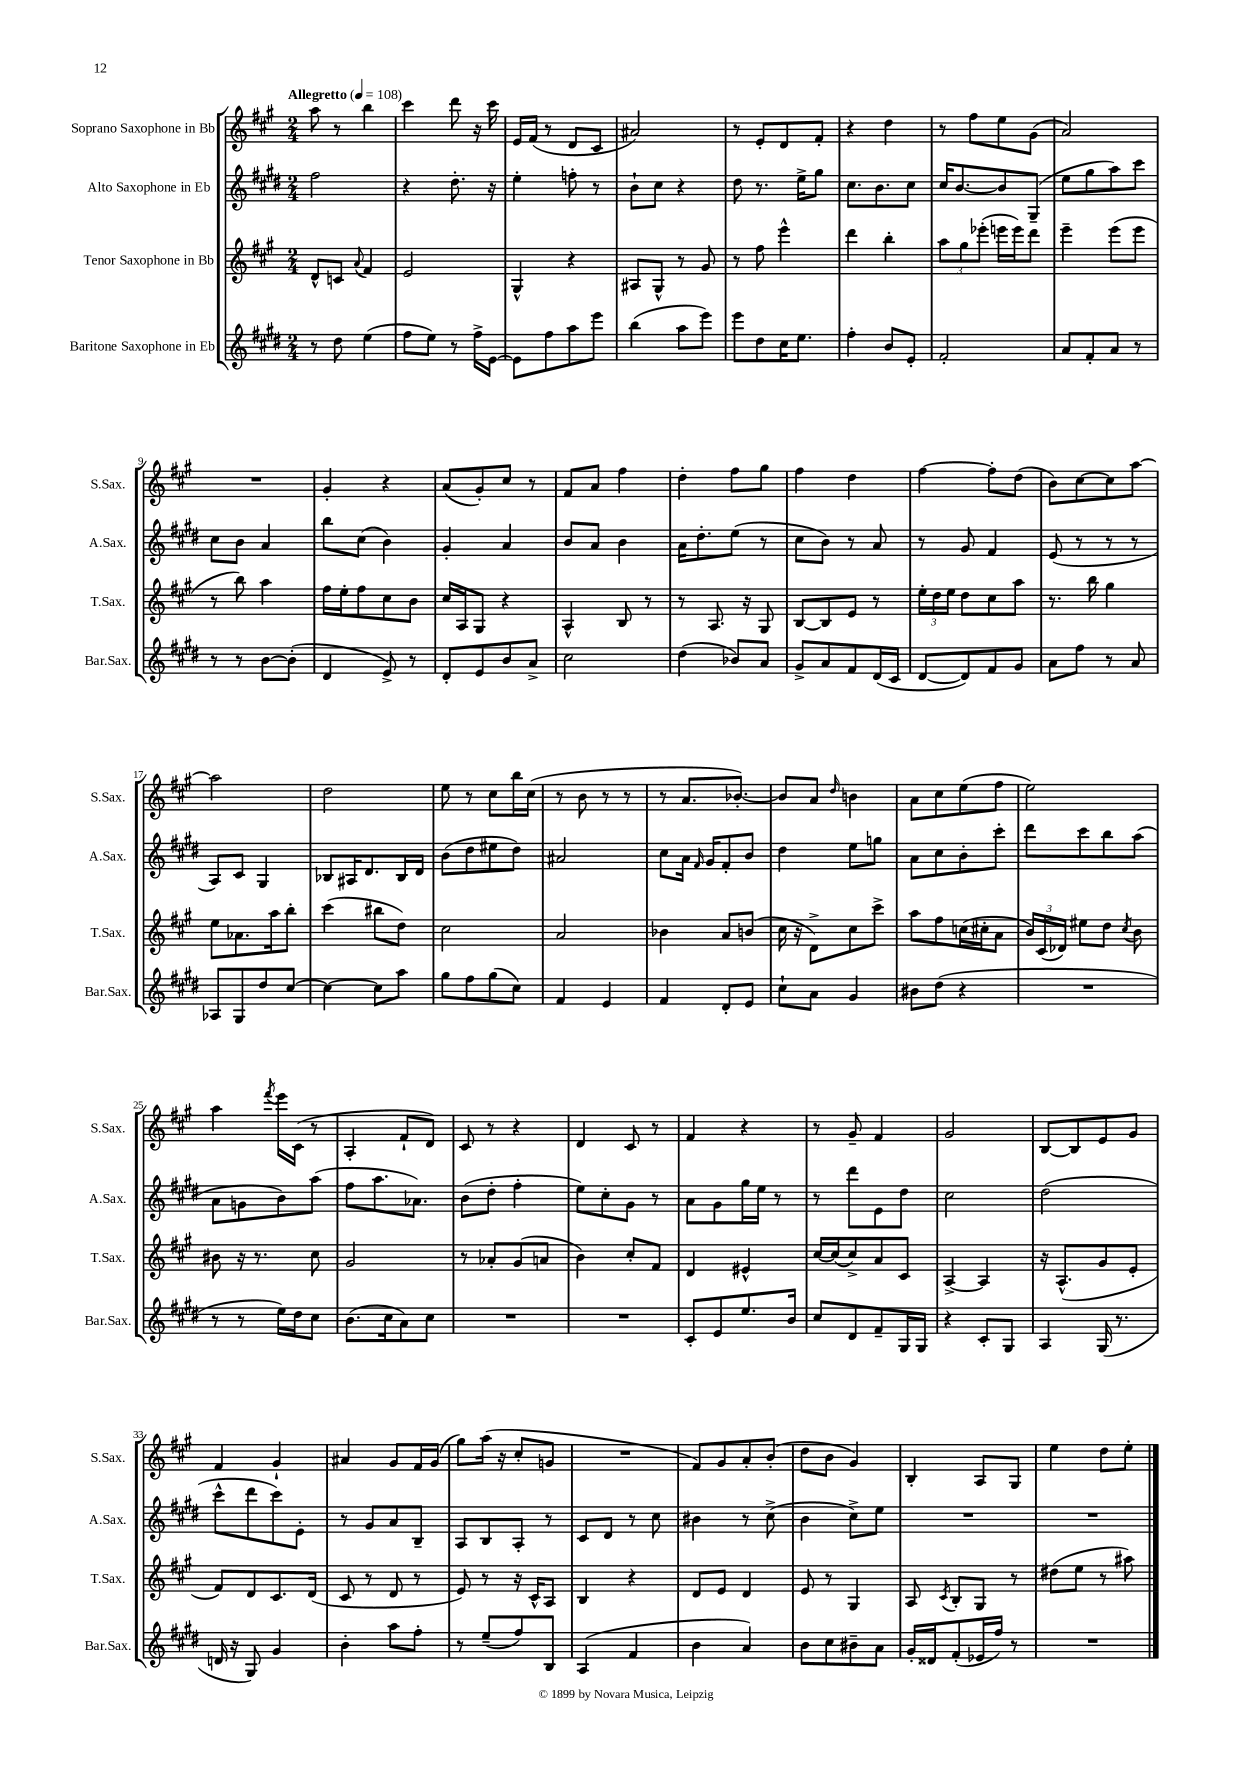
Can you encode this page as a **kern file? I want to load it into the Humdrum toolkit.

**kern	**kern	**kern	**kern
*staff4	*staff3	*staff2	*staff1
*clefG2	*clefG2	*clefG2	*clefG2
*k[f#c#g#d#]	*k[f#c#g#]	*k[f#c#g#d#]	*k[f#c#g#]
*M2/4	*M2/4	*M2/4	*M2/4
*MM108	*MM108	*MM108	*MM108
8r	8d^^	2ff#	8aa
8dd#	8c	.	8r
.	8qqa	.	.
(4ee	4f#	.	4bb
=	=	=	=
8ff#	2e	4r	4ccc#
8ee)	.	.	.
8r	.	8.dd#'	8ddd
16ff#^	.	.	16r
[16e	.	16r	16ccc#
=	=	=	=
8e]	4G#^^	4ee'	16e
.	.	.	(16f#
8ff#	.	.	8r
8aa	4r	8ff'	8d
8eee	.	8r	8c#
=	=	=	=
(4bb	8A#	8b`	2a#)
.	8G#^^	8cc#	.
8aa	8r	4r	.
8eee)	8g#	.	.
=	=	=	=
8eee	8r	8dd#	8r
8dd#	8ff#	8.r	8e'
16cc#	4eee^^	.	8d
8.ee	.	16ee^	.
.	.	8gg#	8f#'
=	=	=	=
4ff#'	4ddd	8.cc#	4r
.	.	8.b	.
8b	4bb'	.	4dd
8e'	.	8cc#	.
=	=	=	=
2f#'	12aa	16cc#	8r
.	.	[8.b	.
.	12gg#	.	.
.	.	.	8ff#
.	(12eee-'	.	.
.	16eee	8b]	8ee
.	16eee)	.	.
.	8ddd	(8G#~	(8g#
=	=	=	=
8a	4eee~	8ee	2a)
8f#'	.	8gg#	.
8a	(8eee	8aa)	.
8r	8eee	8ccc#	.
=	=	=	=
8r	8r	8cc#	2r
8r	8bb)	8b	.
[8b	4aa	4a	.
(8b']	.	.	.
=	=	=	=
4d#	16ff#	8bb	4g#'
.	16ee'	.	.
.	8ff#	(8cc#	.
8e^)	8cc#	4b)	4r
8r	8b	.	.
=	=	=	=
8d#'	16cc#	4g#'	(8a
.	16A	.	.
8e	8G#	.	8g#')
8b	4r	4a	8cc#
8a^	.	.	8r
=	=	=	=
2cc#	4A^^	8b	8f#
.	.	8a	8a
.	8B	4b	4ff#
.	8r	.	.
=	=	=	=
(4dd#	8r	16a	4dd'
.	.	8.dd#'	.
.	8.A	.	.
8b-)	.	(8ee	8ff#
.	16r	.	.
8a	8G#	8r	8gg#
=	=	=	=
8g#^	[8B	8cc#	4ff#
8a	8B]	8b)	.
8f#	8e	8r	4dd
(16d#	8r	8a	.
16c#	.	.	.
=	=	=	=
[8d#	24ee'	8r	[4ff#
.	24dd	.	.
.	24ee	.	.
8d#])	8dd	8g#	.
8f#	8cc#	4f#	8ff#']
8g#	8aa	.	(8dd
=	=	=	=
8a	8.r	(8e	8b)
8ff#	.	8r	[8cc#
.	16bb	.	.
8r	4gg#	8r	8cc#]
8a	.	8r	[8aa
=	=	=	=
8A-	8ee	8A)	2aa]
8G#	8.a-	8c#	.
8dd#	.	4G#	.
.	16aa	.	.
[8cc#	8bb'	.	.
=	=	=	=
4cc#_	(4ccc#	8B-	2dd
.	.	16A#	.
.	.	8.d#	.
8cc#]	8bb#	.	.
8aa	8dd)	16B-	.
.	.	16d#	.
=	=	=	=
8gg#	2cc#	(8b	8ee
8ff#	.	8dd#	8r
(8gg#	.	8ee#	8cc#
8cc#)	.	8dd#)	16bb
.	.	.	(16cc#
=	=	=	=
4f#	2a	2a#	8r
.	.	.	8b
4e	.	.	8r
.	.	.	8r
=	=	=	=
4f#	4b-	8cc#	8r
.	.	16a	8.a
.	.	16qqf#	.
.	.	16g#	.
8d#'	8a	8f#'	.
.	.	.	[8.b-')
8e	(8b	8b	.
=	=	=	=
8cc#`	16cc#	4dd#	8b-]
.	16r	.	.
8a	8d^)	.	8a
.	.	.	16qqdd
4g#	8cc#	8ee	4b
.	8ccc#^	8gg	.
=	=	=	=
8b#	8aa	8a	8a
(8dd#	8ff#	8cc#	8cc#
4r	(16cc	8b'	(8ee
.	16cc#'	.	.
.	8a	8ccc#'	8ff#
=	=	=	=
2r	24b)	8ddd#	2ee)
.	(24c#	.	.
.	24d-)	.	.
.	8ee#	8ccc#	.
.	8dd	8bb	.
.	8qcc#	.	.
.	8b	(8aa	.
=	=	=	=
8r	8b#	8a	4aa
8r	16r	8g	.
.	8.r	.	.
.	.	.	8qfff#
16ee)	.	8b)	16eee
16dd#	.	.	(16c#
8cc#	8cc#	(8aa	8r
=	=	=	=
(8.b	2g#	8ff#	4A'
.	.	8.aa	.
16cc#	.	.	.
8a)	.	.	8f#`
.	.	8.a-)	.
8cc#	.	.	8d)
=	=	=	=
2r	8r	(8b	8c#
.	8a-'	8dd#'	8r
.	(8g#	4ff#'	4r
.	8a	.	.
=	=	=	=
2r	4b)	8ee)	4d
.	.	8cc#'	.
.	8cc#'	8g#	8c#
.	8f#	8r	8r
=	=	=	=
8c#'	4d	8a	4f#
8e	.	8g#	.
8.ee	4e#^^	16gg#	4r
.	.	16ee	.
.	.	8r	.
16b	.	.	.
=	=	=	=
8cc#	[16cc#	8r	8r
.	(16cc#]	.	.
8d#	8cc#^)	8ddd#	8g#~
8f#~	8a	8e	4f#
16G#	8c#	8dd#	.
16G#	.	.	.
=	=	=	=
4r	[4A^	2cc#	2g#
8c#'	4A]	.	.
8G#	.	.	.
=	=	=	=
4A	16r	(2dd#	[8B
.	(8.A^^	.	.
.	.	.	8B]
(16G#	8g#	.	8e
8.r	.	.	.
.	8e'	.	8g#
=	=	=	=
16d	8f#)	8ccc#^^	4f#
16r	.	.	.
8G#)	8d	8ddd#	.
4g#	8.c#	8ccc#)	4g#`
.	.	8e'	.
.	(16d	.	.
=	=	=	=
4b'	8c#	8r	4a#
.	8r	8g#	.
8aa	8d	8a	8g#
8ff#'	8r	8B~	16f#
.	.	.	(16g#
=	=	=	=
8r	8e)	8A	8gg#)
(8ee~	8r	8B	(16aa
.	.	.	16r
8ff#)	16r	8A'	8cc#'
.	16c#^^	.	.
8B	8A	8r	8g
=	=	=	=
(4A	4B	8c#	2r
.	.	8d#	.
4f#	4r	8r	.
.	.	8cc#	.
=	=	=	=
4b	8d	4b#	8f#)
.	8e	.	8g#
4a)	4d	8r	8a'
.	.	(8cc#^	(8b'
=	=	=	=
8b	8e	4b	8dd
8cc#	8r	.	8b
8b#~	4G#	8cc#^)	4g#)
8a	.	8ee	.
=	=	=	=
16g#'	8A	2r	4B'
16d##	.	.	.
.	8qc#	.	.
(8f#'	8B'	.	.
16e-	8G#	.	8A
16ff#)	.	.	.
8r	8r	.	8G#
=	=	=	=
2r	(8dd#	2r	4ee
.	8ee	.	.
.	8r	.	8dd
.	8aa#)	.	8ee'
==	==	==	==
*-	*-	*-	*-
